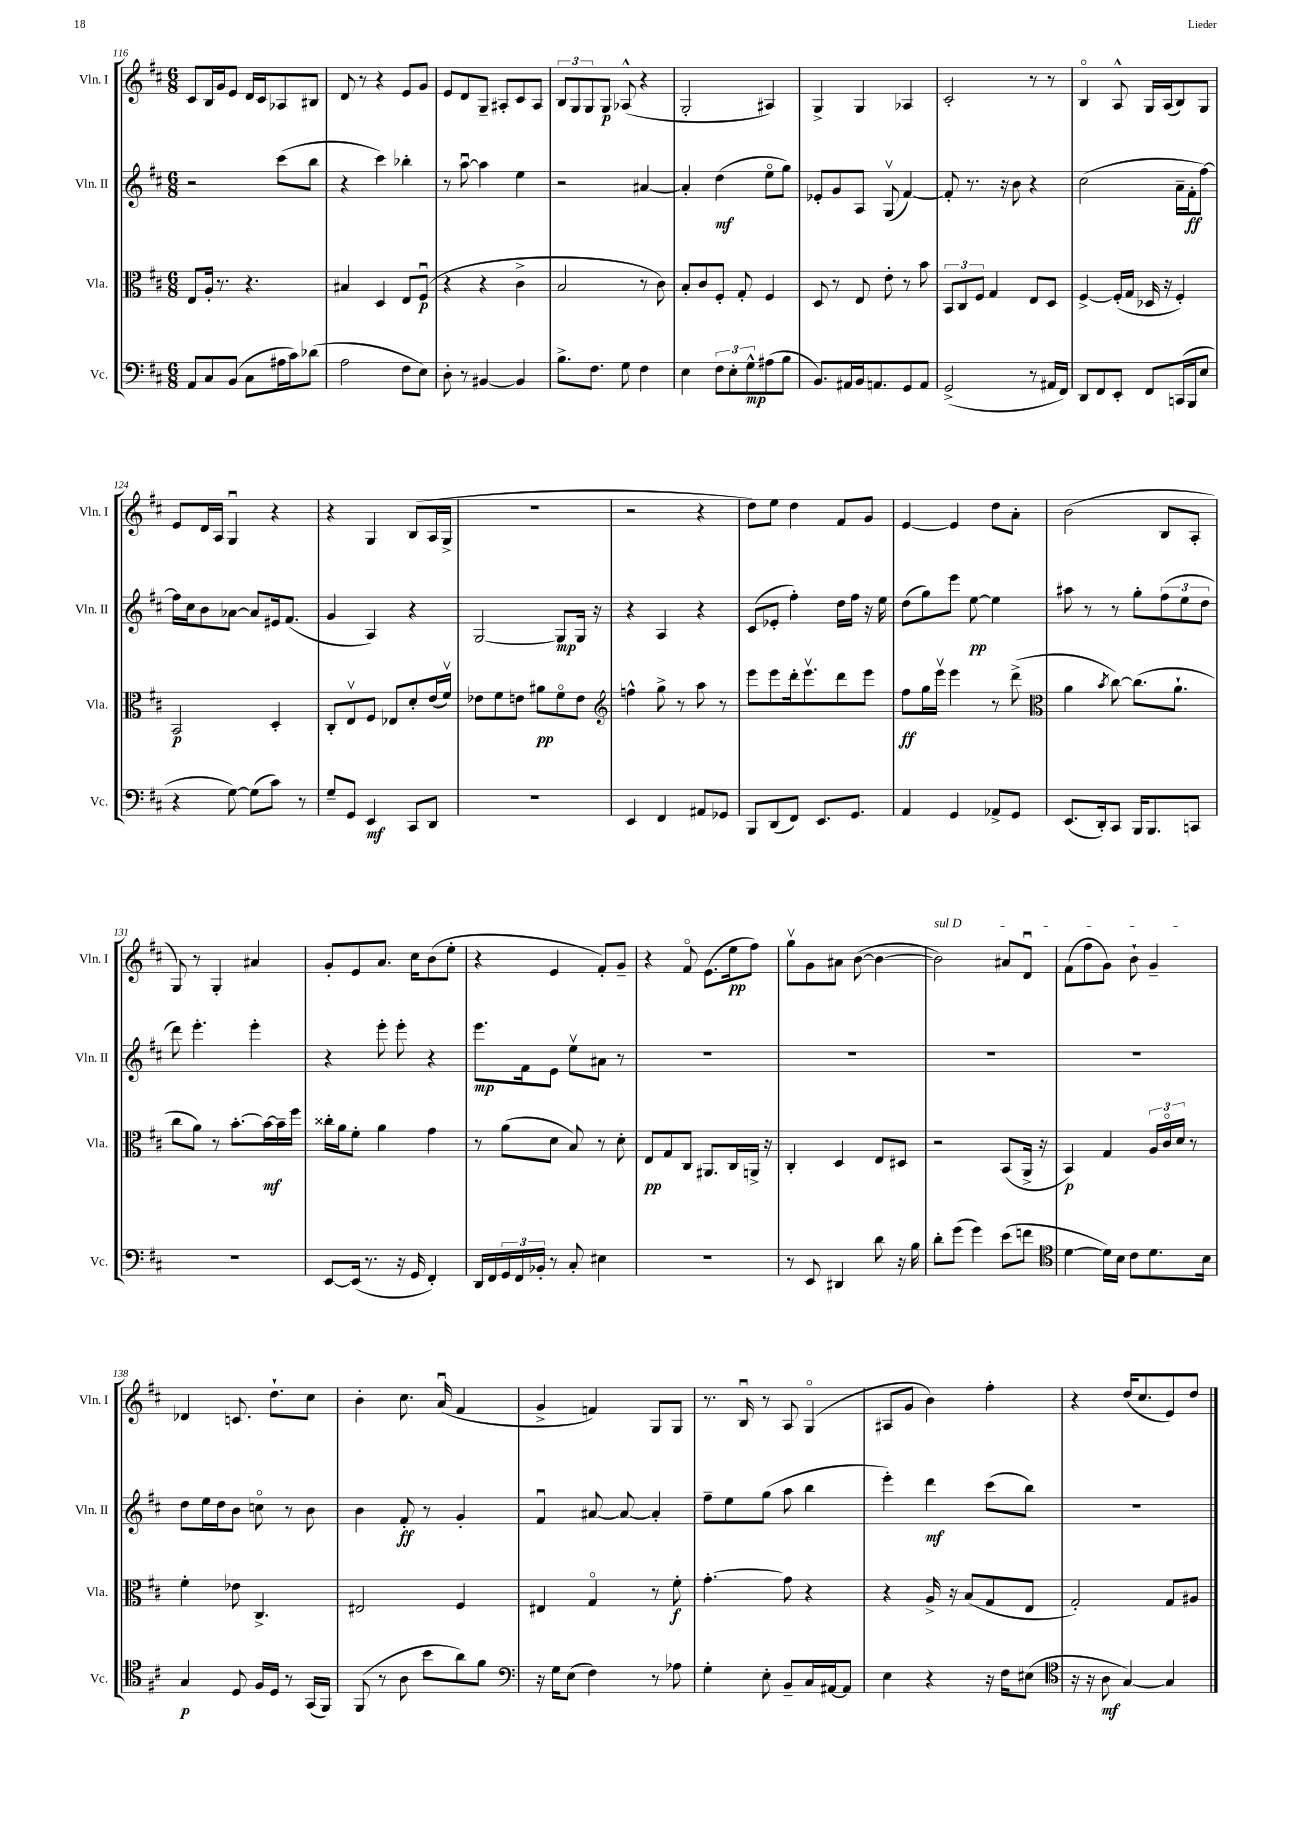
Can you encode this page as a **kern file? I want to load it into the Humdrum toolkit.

**kern	**dynam	**kern	**dynam	**kern	**dynam	**kern	**dynam
*part4	*part4	*part3	*part3	*part2	*part2	*part1	*part1
*staff4	*staff4	*staff3	*staff3	*staff2	*staff2	*staff1	*staff1
*I"Vc.	*	*I"Vla.	*	*I"Vln. II	*	*I"Vln. I	*
*I'Vc.	*	*I'Vla.	*	*I'Vln. II	*	*I'Vln. I	*
*clefF4	*	*clefC3	*	*clefG2	*	*clefG2	*
*k[f#c#]	*	*k[f#c#]	*	*k[f#c#]	*	*k[f#c#]	*
*M6/8	*	*M6/8	*	*M6/8	*	*M6/8	*
=116	=116	=116	=116	=116	=116	=116	=116
8AA/L	.	8E/L	.	2r	.	8c#/L	.
8C#/	.	16A'/Jk	.	.	.	16B/L	.
.	.	8.r	.	.	.	16g/J	.
(8BB/J	.	.	.	.	.	8e/J	.
8C#\L	.	4.r	.	.	.	16d/LL	.
.	.	.	.	.	.	16c#/J	.
16A#X\L	.	.	.	(8ccc#\L	.	8A-X/	.
16c#\J)	.	.	.	.	.	.	.
(8d-X\J	.	.	.	8bb\J	.	8B#X/J	.
=117	=117	=117	=117	=117	=117	=117	=117
2A\	.	4B#X/	.	4r	.	8d/	.
.	.	.	.	.	.	8r	.
.	.	4D/	.	4ccc#\)	.	4r	.
8F#\L	.	8E/L	.	4bb-X'\	.	8e/L	.
8E\J)	.	(8F#u/J	p	.	.	8g/J	.
=118	=118	=118	=118	=118	=118	=118	=118
8D'\	.	4r	.	8r	.	8e/L	.
8r	.	.	.	[8aau\	.	8d/	.
[4BB#X/	.	4r	.	4aa\]	.	8G~/J	.
.	.	.	.	.	.	8A#X'/L	.
4BB#/]	.	4c#^\	.	4ee\	.	8c#/	.
.	.	.	.	.	.	8A#/J	.
=119	=119	=119	=119	=119	=119	=119	=119
8.B^\L	.	2B/	.	2r	.	12B/L	.
.	.	.	.	.	.	12G/	.
.	.	.	.	.	.	12G/	.
8.F#\J	.	.	.	.	.	.	.
.	.	.	.	.	.	8G/J	p
8G\	.	.	.	.	.	(8A-X^^/	.
4F#\	.	8r	.	[4a#X/	.	4r	.
.	.	8c#\)	.	.	.	.	.
=120	=120	=120	=120	=120	=120	=120	=120
4E\	.	8B'/L	.	4a#'/]	.	2G'/	.
.	.	8c#/	.	.	.	.	.
12F#\L	.	8F#'/J	.	(4dd\	mf	.	.
12E'\	.	.	.	.	.	.	.
.	.	8G'/	.	.	.	.	.
12G^^\	mp	.	.	.	.	.	.
(8A#X\	.	4F#/	.	8ee\L	.	4A#X/)	.
8B\J	.	.	.	8gg\J)	.	.	.
=121	=121	=121	=121	=121	=121	=121	=121
8.BB/L)	.	8D/	.	8e-X'/L	.	4G^/	.
.	.	8r	.	8g/	.	.	.
16AA#X/L	.	.	.	.	.	.	.
16BB/J	.	8E/	.	8A/J	.	4G/	.
8.AAn/	.	.	.	.	.	.	.
.	.	8e'\	.	(8Gv/	.	.	.
8GG/	.	8r	.	[4f#/)	.	4A-X/	.
8AA/J	.	8b\	.	.	.	.	.
=122	=122	=122	=122	=122	=122	=122	=122
(2GG^/	.	12BB/L	.	8f#'/]	.	2c#'/	.
.	.	12C#/	.	.	.	.	.
.	.	.	.	8.r	.	.	.
.	.	12F#/J	.	.	.	.	.
.	.	4G/	.	.	.	.	.
.	.	.	.	16r	.	.	.
.	.	.	.	8b\	.	.	.
8r	.	8E/L	.	4r	.	8r	.
16AA#X/LL	.	8D/J	.	.	.	8r	.
16FF#/JJ)	.	.	.	.	.	.	.
=123	=123	=123	=123	=123	=123	=123	=123
8DD/L	.	[4F#^/	.	(2cc#\	.	4B/	.
8FF#/	.	.	.	.	.	.	.
8EE'/J	.	(16F#'/LL]	.	.	.	8A^^/	.
.	.	16G/JJ	.	.	.	.	.
8FF#/L	.	16D-X/	.	.	.	16G/LL	.
.	.	16r	.	.	.	(16A/J	.
(16CCn/L	.	4F#'/)	.	16a~\LL	.	8B/)	.
16BBB/J	.	.	.	16f#'\J	ff	.	.
8E/J	.	.	.	[8ff#\J)	.	8G/J	.
!!LO:LB:g=z
=124	=124	=124	=124	=124	=124	=124	=124
4r	.	2BB/	p	16ff#\LL]	.	8e/L	.
.	.	.	.	16cc#\J	.	.	.
.	.	.	.	8b\	.	16d/L	.
.	.	.	.	.	.	16A/JJ	.
[8G\)	.	.	.	[8a-X\J	.	4Gu/	.
(8G\L]	.	.	.	8a-/L]	.	.	.
8c#\J)	.	4D'/	.	16e#X/k	.	4r	.
.	.	.	.	(8.f#/J	.	.	.
8r	.	.	.	.	.	.	.
=125	=125	=125	=125	=125	=125	=125	=125
8G~/L	.	8C#'/L	.	4g/	.	4r	.
8GG/J	.	8Ev/	.	.	.	.	.
4EE/	mf	8F#/J	.	4A/)	.	4G/	.
.	.	8E-X/L	.	.	.	.	.
8CC#/L	.	8d'/	.	4r	.	(8B/L	.
8DD/J	.	(16e/L	.	.	.	16A/L	.
.	.	16f#v/JJ)	.	.	.	16G^/JJ	.
=126	=126	=126	=126	=126	=126	=126	=126
2.r	.	8e-X\L	.	[2G/	.	2.r	.
.	.	8f#\	.	.	.	.	.
.	.	8en\J	.	.	.	.	.
.	.	8a#X\L	pp	.	.	.	.
.	.	8f#\	.	8G/L]	mp	.	.
.	.	8e\J	.	16G/Jk	.	.	.
.	.	.	.	16r	.	.	.
=127	=127	=127	=127	=127	=127	=127	=127
*	*	*clefG2	*	*	*	*	*
4EE/	.	4ffn^^\	.	4r	.	2r	.
4FF#/	.	8gg^\	.	4A/	.	.	.
.	.	8r	.	.	.	.	.
8AA#X/L	.	8aa\	.	4r	.	4r	.
8GG-X/J	.	8r	.	.	.	.	.
=128	=128	=128	=128	=128	=128	=128	=128
8BBB/L	.	8eee\L	.	(8c#/L	.	8dd\L)	.
(8DD/	.	8eee\	.	8e-X'/J	.	8ee\J	.
8FF#/J)	.	16ddd'\k	.	4ff#'\)	.	4dd\	.
.	.	8.eeev\	.	.	.	.	.
8.EE/L	.	.	.	.	.	.	.
.	.	8ddd\	.	16dd\LL	.	8f#/L	.
8.GG/J	.	.	.	16ff#\JJ	.	.	.
.	.	8eee\J	.	16r	.	8g/J	.
.	.	.	.	16ee\	.	.	.
=129	=129	=129	=129	=129	=129	=129	=129
4AA/	.	8ff#\L	ff	(8dd\L	.	[4e/	.
.	.	16gg\L	.	8gg\)	.	.	.
.	.	16eeev\JJ	.	.	.	.	.
4GG/	.	4eee\	.	8eee\J	.	4e/]	.
.	.	.	.	[8ee\	pp	.	.
8AA-X^/L	.	8r	.	4ee\]	.	8dd\L	.
8GG/J	.	(8ddd^\	.	.	.	8a'\J	.
=130	=130	=130	=130	=130	=130	=130	=130
*	*	*clefC3	*	*	*	*	*
(8.EE/L	.	4a\	.	8aa#X\	.	(2b\	.
.	.	.	.	8r	.	.	.
16DD'/k)	.	.	.	.	.	.	.
.	.	8qb/	.	.	.	.	.
8CC#/J	.	[8cc#\)	.	8r	.	.	.
16BBB/KL	.	(8.cc#\L]	.	8gg'\L	.	.	.
8.BBB/	.	.	.	.	.	.	.
.	.	.	.	(12ff#\	.	8B/L	.
.	.	8.a`\J	.	.	.	.	.
.	.	.	.	12ee\	.	.	.
8CCn/J	.	.	.	.	.	8A'/J	.
.	.	.	.	12dd\J	.	.	.
!!LO:LB:g=z
=131	=131	=131	=131	=131	=131	=131	=131
2.r	.	8cc#\L	.	8ddd\)	.	8G/)	.
.	.	8a\J)	.	4.eee'\	.	8r	.
.	.	8r	.	.	.	4G'/	.
.	.	[8.b'\L	.	.	.	.	.
.	.	.	.	4eee'\	.	4a#X/	.
.	.	16b\L_	mf	.	.	.	.
.	.	16b~\]	.	.	.	.	.
.	.	16ff#\JJ	.	.	.	.	.
=132	=132	=132	=132	=132	=132	=132	=132
[8EE/L	.	16cc##X'\LL	.	4r	.	8g'/L	.
.	.	16a\J	.	.	.	.	.
(16EE/Jk]	.	8f#'\J	.	.	.	8e/	.
8.r	.	.	.	.	.	.	.
.	.	4a\	.	8eee'\	.	8.a/J	.
16r	.	.	.	8eee'\	.	.	.
16GG/	.	.	.	.	.	16cc#\KL	.
4FF#'/)	.	4g\	.	4r	.	(8b\	.
.	.	.	.	.	.	8ee'\J	.
=133	=133	=133	=133	=133	=133	=133	=133
16DD/LL	.	8r	.	8.eee\L	mp	4r	.
16FF#/	.	.	.	.	.	.	.
24GG/	.	(8a\L	.	.	.	.	.
24FF#/	.	.	.	.	.	.	.
.	.	.	.	16f#\k	.	.	.
24BB-X'/JJ	.	.	.	.	.	.	.
8r	.	8d\J	.	8e\J	.	4e/	.
8C#'/	.	8B/)	.	8eev\L	.	.	.
4E#X\	.	8r	.	8a#X\J	.	8f#'/L)	.
.	.	8d'\	.	8r	.	8g~/J	.
=134	=134	=134	=134	=134	=134	=134	=134
2.r	.	8E/L	pp	2.r	.	4r	.
.	.	8G/	.	.	.	.	.
.	.	8C#/J	.	.	.	8f#/	.
.	.	8.AA#X/L	.	.	.	(8.e\L	.
.	.	16C#/L	.	.	.	16ee\k	pp
.	.	16AAn^/JJ	.	.	.	8ff#\J)	.
.	.	16r	.	.	.	.	.
=135	=135	=135	=135	=135	=135	=135	=135
8r	.	4C#'/	.	2.r	.	8ggv\L	.
8EE/	.	.	.	.	.	8g\	.
4DD#X/	.	4D/	.	.	.	8a#X\J	.
.	.	.	.	.	.	([8b\	.
8d\	.	8E/L	.	.	.	4b\_	.
16r	.	8D#X/J	.	.	.	.	.
16B\	.	.	.	.	.	.	.
=136	=136	=136	=136	=136	=136	=136	=136
!	!	!	!	!	!	!LO:TX:a:i:t=sul D	!
8d'\L	.	2r	.	2.r	.	2b\])	.
(8g\J	.	.	.	.	.	.	.
4g\)	.	.	.	.	.	.	.
(8e\L	.	(8BB/L	.	.	.	8a#X/L	.
8fn\J	.	16AA^/Jk	.	.	.	8du/J	.
.	.	16r	.	.	.	.	.
=137	=137	=137	=137	=137	=137	=137	=137
*clefC4	*	*	*	*	*	*	*
[4d\	.	4BB/)	p	2.r	.	(8f#\L	.
.	.	.	.	.	.	8ff#\	.
16d\LL])	.	4G/	.	.	.	8g\J)	.
16B\JJ	.	.	.	.	.	.	.
8c#\L	.	.	.	.	.	8b`\	.
8.d\	.	24A/LL	.	.	.	4g~/	.
.	.	24c#/	.	.	.	.	.
.	.	24d/JJ	.	.	.	.	.
.	.	8r	.	.	.	.	.
16B\Jk	.	.	.	.	.	.	.
!!LO:LB:g=z
=138	=138	=138	=138	=138	=138	=138	=138
4G/	p	4f#'\	.	8dd\L	.	4d-X/	.
.	.	.	.	16ee\L	.	.	.
.	.	.	.	16dd\J	.	.	.
8D/	.	8e-X\	.	8b\J	.	8.cn/	.
16F#/LL	.	4.C#^/	.	8ccn\	.	.	.
16D/JJ	.	.	.	.	.	8.dd`\L	.
8r	.	.	.	8r	.	.	.
(16GG/LL	.	.	.	8b\	.	8cc#\J	.
16FF#/JJ)	.	.	.	.	.	.	.
=139	=139	=139	=139	=139	=139	=139	=139
(8FF#/	.	2E#X/	.	4b\	.	4b'\	.
8r	.	.	.	.	.	.	.
8A\	.	.	.	8f#'/	ff	8.cc#\	.
8b\L	.	.	.	8r	.	.	.
.	.	.	.	.	.	(16au/	.
8a\)	.	4F#/	.	4g'/	.	4f#/	.
8f#\J	.	.	.	.	.	.	.
=140	=140	=140	=140	=140	=140	=140	=140
*clefF4	*	*	*	*	*	*	*
16r	.	4E#X/	.	4f#u/	.	4g^/	.
16G\KL	.	.	.	.	.	.	.
(8E\J	.	.	.	.	.	.	.
4F#\)	.	4G/	.	[8a#X/	.	4fn/)	.
.	.	.	.	8a#/_	.	.	.
8r	.	8r	.	4a#'/]	.	8G/L	.
8A-X\	.	8f#'\	f	.	.	8G/J	.
=141	=141	=141	=141	=141	=141	=141	=141
4G'\	.	[4.g'\	.	8ff#~\L	.	8.r	.
.	.	.	.	8ee\	.	.	.
.	.	.	.	.	.	16Bu/	.
8E'\	.	.	.	(8gg\J	.	8r	.
8BB~/L	.	8g\]	.	8aa\	.	8A/	.
16C#/L	.	4r	.	4bb\	.	(4G/	.
[16AA#X/J	.	.	.	.	.	.	.
8AA#/J]	.	.	.	.	.	.	.
=142	=142	=142	=142	=142	=142	=142	=142
4E\	.	4r	.	4eee'\)	.	8A#X/L	.
.	.	.	.	.	.	8g/J	.
4r	.	16A^/	.	4ddd\	mf	4b\)	.
.	.	16r	.	.	.	.	.
.	.	(8B/L	.	.	.	.	.
16r	.	8G/	.	(8ccc#\L	.	4ff#'\	.
16F#\KL	.	.	.	.	.	.	.
(8E#X\J	.	8E/J	.	8bb\J)	.	.	.
=143	=143	=143	=143	=143	=143	=143	=143
*clefC4	*	*	*	*	*	*	*
16r	.	2G'/)	.	2.r	.	4r	.
16r	.	.	.	.	.	.	.
8A\	mf	.	.	.	.	.	.
[4G/)	.	.	.	.	.	(16dd/KL	.
.	.	.	.	.	.	8.cc#/	.
4G/]	.	8G/L	.	.	.	8e/)	.
.	.	8A#X/J	.	.	.	8dd/J	.
==	==	==	==	==	==	==	==
*-	*-	*-	*-	*-	*-	*-	*-
